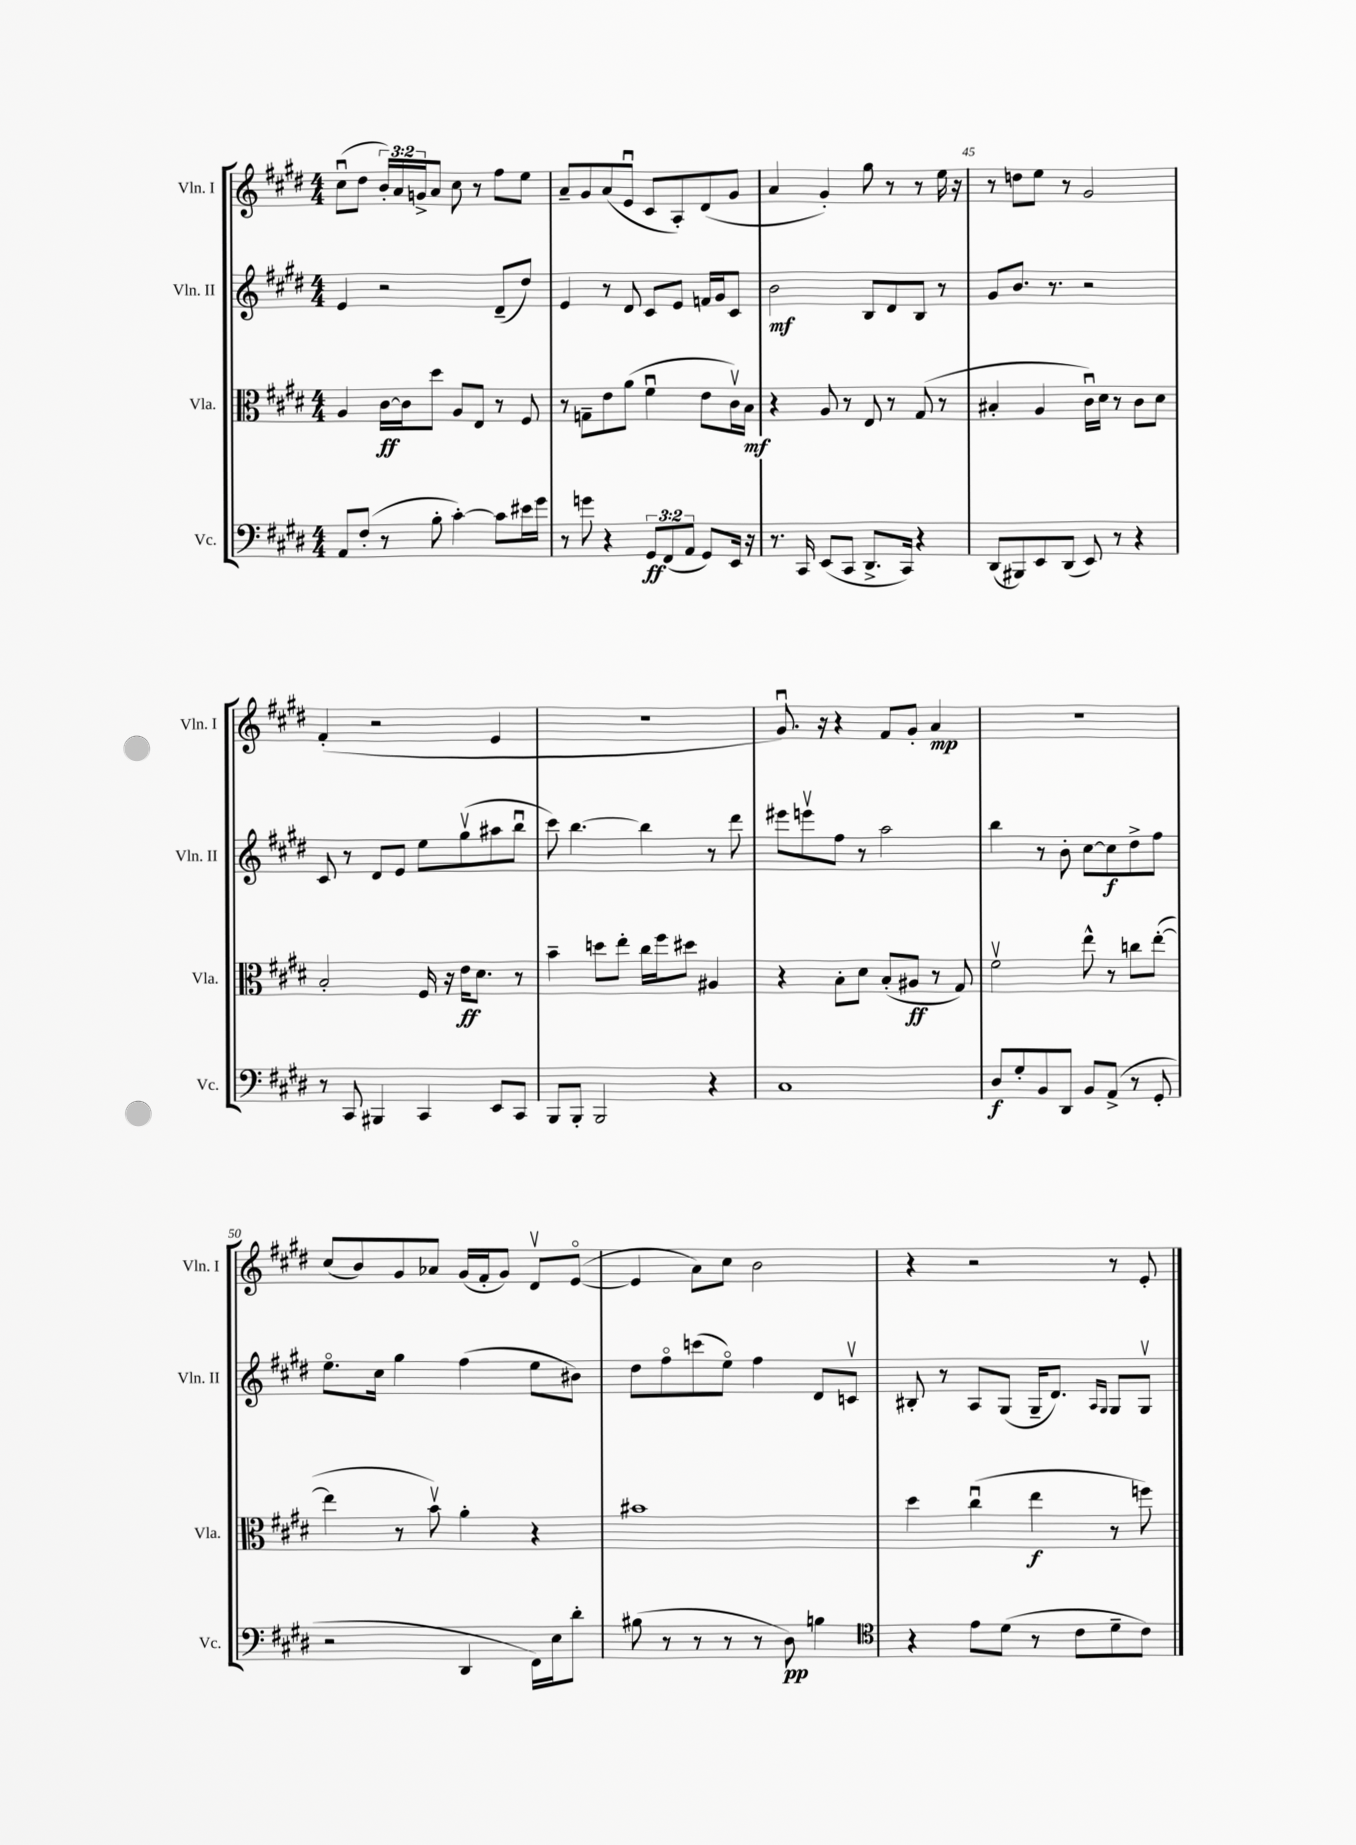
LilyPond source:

<<
\new StaffGroup <<
\new Staff = "s0" \with { instrumentName = "Vln. I" shortInstrumentName = "Vln. I" } {
    \clef treble \key e \major \numericTimeSignature \time 4/4 \override Staff.TupletNumber.text = #tuplet-number::calc-fraction-text
    cis''8\downbow( dis''8 \tuplet 3/2 { b'16-.) a'16 g'16-> } a'8 cis''8 r8 fis''8 e''8 |
    a'8-- gis'8 a'8( e'8\downbow cis'8 a8-.) dis'8( gis'8 |
    a'4 gis'4-.) gis''8 r8 r8 e''16 r16 |
    r8 d''8 e''8 r8 gis'2 |
    fis'4-.( r2 e'4 |
    R1 |
    gis'8.\downbow) r16 r4 fis'8 gis'8-. a'4\mp |
    R1 |
    cis''8( b'8) gis'8 aes'8 gis'16( fis'16-. gis'8) dis'8\upbow e'8~\flageolet( |
    e'4 a'8) cis''8 b'2 |
    r4 r2 r8 e'8-. \bar "|." |
}
\new Staff = "s1" \with { instrumentName = "Vln. II" shortInstrumentName = "Vln. II" } {
    \clef treble \key e \major \numericTimeSignature \time 4/4
    e'4 r2 dis'8--( dis''8) |
    e'4 r8 dis'8 cis'8 e'8 f'16 gis'16 cis'8 |
    b'2\mf b8 dis'8 b8 r8 |
    gis'8 b'8. r8. r2 |
    cis'8 r8 dis'8 e'8 e''8 gis''8\upbow( ais''8 b''8\downbow |
    cis'''8) b''4.~ b''4 r8 dis'''8 |
    eis'''8 e'''8\upbow fis''8 r8 a''2 |
    b''4 r8 b'8-. cis''8~ cis''8\f dis''8-> fis''8 |
    e''8.\flageolet cis''16 gis''4 fis''4( e''8 bis'8) |
    dis''8 fis''8\flageolet c'''8( e''8\flageolet) fis''4 dis'8 c'8\upbow |
    bis8-. r8 a8 gis8( gis16-- dis'8.) \grace { a16 gis16 } gis8 gis8\upbow \bar "|." |
}
\new Staff = "s2" \with { instrumentName = "Vla." shortInstrumentName = "Vla." } {
    \clef alto \key e \major \numericTimeSignature \time 4/4
    a4 cis'16~\ff cis'16 dis''8 a8 e8 r8 fis8 |
    r8 g8-- e'8 a'8( fis'4\downbow e'8 cis'16\upbow) b16\mf |
    r4 a8 r8 e8 r8 gis8( r8 |
    bis4-. a4 cis'16\downbow) dis'16 r8 cis'8 dis'8 |
    b2-. fis16 r16 e'16\ff dis'8. r8 |
    b'4-- d''8 e''8-. cis''16 fis''16 dis''8 ais4 |
    r4 b8-. dis'8 b8-.( ais8\ff r8 gis8) |
    fis'2\upbow e''8-^ r8 c''8 e''8~-.( |
    e''4 r8 b'8\upbow) a'4-. r4 |
    bis'1 |
    dis''4 cis''4\downbow( e''4\f r8 f''8) \bar "|." |
}
\new Staff = "s3" \with { instrumentName = "Vc." shortInstrumentName = "Vc." } {
    \clef bass \key e \major \numericTimeSignature \time 4/4 \override Staff.TupletNumber.text = #tuplet-number::calc-fraction-text
    a,8 fis8-.( r8 b8-. cis'4~-.) cis'8 eis'16 gis'16 |
    r8 g'8 r4 \tuplet 3/2 { gis,8\ff fis,8( a,8 } gis,8) e,16 r16 |
    r8. cis,16 e,8( cis,8 dis,8.-> cis,16) r4 |
    dis,8( bis,,8) e,8 dis,8( e,8) r8 r4 |
    r8 cis,8 bis,,4 cis,4 e,8 cis,8 |
    b,,8 b,,8-. b,,2 r4 |
    cis1 |
    dis8\f gis8-. b,8 dis,8 b,8 a,8->( r8 gis,8-. |
    r2 dis,4 fis,16) e16 dis'8-. |
    bis8( r8 r8 r8 r8 dis8\pp) b4 |
    \clef tenor r4 e'8 dis'8( r8 cis'8 dis'8-- cis'8) \bar "|." |
}
>>
>>
\layout { \context { \Score currentBarNumber = #42 \override BarNumber.break-visibility = ##(#f #t #t) barNumberVisibility = #(every-nth-bar-number-visible 5) } }
